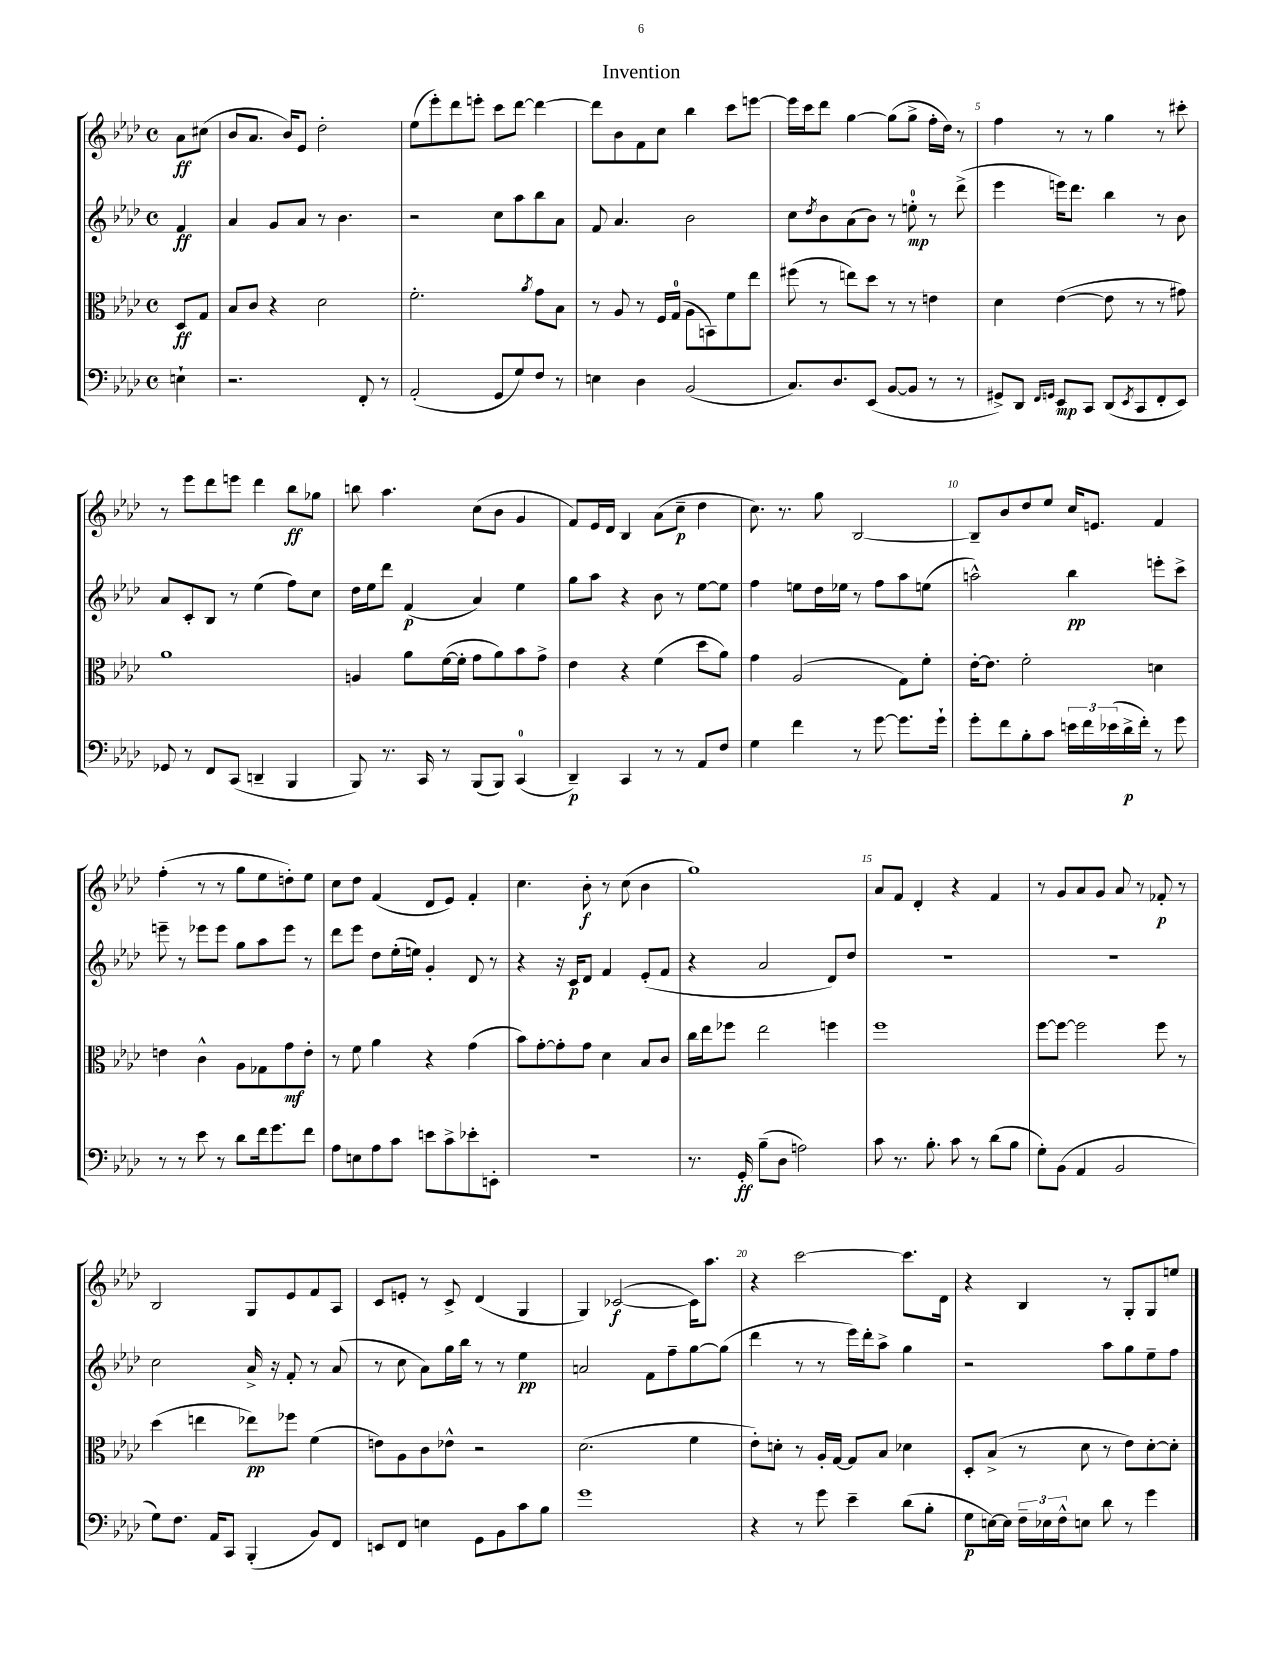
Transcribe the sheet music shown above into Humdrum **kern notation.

**kern	**dynam	**kern	**dynam	**kern	**dynam	**kern	**dynam
*part4	*part4	*part3	*part3	*part2	*part2	*part1	*part1
*staff4	*staff4	*staff3	*staff3	*staff2	*staff2	*staff1	*staff1
*clefF4	*	*clefC3	*	*clefG2	*	*clefG2	*
*k[b-e-a-d-]	*	*k[b-e-a-d-]	*	*k[b-e-a-d-]	*	*k[b-e-a-d-]	*
*M4/4	*	*M4/4	*	*M4/4	*	*M4/4	*
*met(c)	*	*met(c)	*	*met(c)	*	*met(c)	*
=	=	=	=	=	=	=	=
4En`\	.	8D-/L	ff	4f/	ff	8a-\L	ff
.	.	8G/J	.	.	.	(8cc#X\J	.
=1	=1	=1	=1	=1	=1	=1	=1
2.r	.	8B-/L	.	4a-/	.	8b-/L	.
.	.	8c/J	.	.	.	8.a-/J	.
.	.	4r	.	8g/L	.	.	.
.	.	.	.	.	.	16b-/KL)	.
.	.	.	.	8a-/J	.	8e-/J	.
.	.	2d-\	.	8r	.	2dd-'\	.
.	.	.	.	4.b-\	.	.	.
8FF'/	.	.	.	.	.	.	.
8r	.	.	.	.	.	.	.
=2	=2	=2	=2	=2	=2	=2	=2
(2AA-'/	.	2.f'\	.	2r	.	(8ee-\L	.
.	.	.	.	.	.	8eee-'\)	.
.	.	.	.	.	.	8ddd-\	.
.	.	.	.	.	.	8eeen'\J	.
8GG/L	.	.	.	8cc\L	.	8ccc\L	.
8G/)	.	.	.	8aa-\	.	[8ddd-\J	.
.	.	8qa-/	.	.	.	.	.
8F/J	.	8g\L	.	8bb-\	.	4ddd-\_	.
8r	.	8B-\J	.	8a-\J	.	.	.
=3	=3	=3	=3	=3	=3	=3	=3
4En\	.	8r	.	8f/	.	8ddd-\L]	.
.	.	8A-/	.	4.a-/	.	8b-\	.
4D-\	.	8r	.	.	.	8f\	.
.	.	16F/LL	.	.	.	8cc\J	.
.	.	(16G/JJ	.	.	.	.	.
(2BB-/	.	8A-\L	.	2b-\	.	4bb-\	.
.	.	8BBn\)	.	.	.	.	.
.	.	8f\	.	.	.	8ccc\L	.
.	.	8ee-\J	.	.	.	[8eeen\J	.
=4	=4	=4	=4	=4	=4	=4	=4
8.C/L)	.	(8ff#X\	.	8cc\L	.	16eee\LL]	.
.	.	.	.	.	.	16ccc\J	.
.	.	.	.	8qdd-/	.	.	.
.	.	8r	.	8b-\	.	8ddd-\J	.
8.D-/	.	.	.	.	.	.	.
.	.	8een\L)	.	(8a-\	.	[4gg\	.
(8EE-/J	.	8dd-\J	.	8b-\J)	.	.	.
[8BB-/L	.	8r	.	8r	.	(8gg\L]	.
8BB-/J]	.	8r	.	8een'\	mp	8gg^\J	.
8r	.	4en\	.	8r	.	16ff'\LL	.
.	.	.	.	.	.	16dd-\JJ)	.
8r	.	.	.	(8ddd-^\	.	8r	.
=5	=5	=5	=5	=5	=5	=5	=5
8GG#X^/L)	.	4d-\	.	4eee-\	.	4ff\	.
8DD-/J	.	.	.	.	.	.	.
16qqFF/LL	.	.	.	.	.	.	.
16qqGGn/JJ	.	.	.	.	.	.	.
8EE-/L	mp	([4e-\	.	16eeen\KL)	.	8r	.
.	.	.	.	8.ddd-\J	.	.	.
8CC/J	.	.	.	.	.	8r	.
(8DD-/L	.	8e-\]	.	4bb-\	.	4gg\	.
8qEE-/	.	.	.	.	.	.	.
8CC/	.	8r	.	.	.	.	.
8FF'/	.	8r	.	8r	.	8r	.
8EE-/J)	.	8g#X\)	.	8b-\	.	8ccc#X'\	.
!!LO:LB:g=z
=6	=6	=6	=6	=6	=6	=6	=6
8GG-X/	.	1a-	.	8a-/L	.	8r	.
8r	.	.	.	8c'/	.	8eee-\L	.
8FF/L	.	.	.	8B-/J	.	8ddd-\	.
(8CC/J	.	.	.	8r	.	8eeen\J	.
4DDn~/	.	.	.	(4ee-\	.	4ddd-\	.
4BBB-/	.	.	.	8ff\L)	.	8bb-\L	ff
.	.	.	.	8cc\J	.	8gg-X\J	.
=7	=7	=7	=7	=7	=7	=7	=7
8BBB-/)	.	4An/	.	16dd-\LL	.	8bbn\	.
.	.	.	.	16ee-\J	.	.	.
8.r	.	.	.	8ddd-\J	.	4.aa-\	.
.	.	8a-\L	.	(4f/	p	.	.
16CC/	.	.	.	.	.	.	.
8r	.	([16f\L	.	.	.	.	.
.	.	16f'\JJ]	.	.	.	.	.
(8BBB-/L	.	8g\L	.	4a-/)	.	(8cc\L	.
8BBB-/J)	.	8a-\)	.	.	.	8b-\J	.
(4CC/	.	8b-\	.	4ee-\	.	4g/	.
.	.	8g^\J	.	.	.	.	.
=8	=8	=8	=8	=8	=8	=8	=8
4DD-~/)	p	4e-\	.	8gg\L	.	8f/L)	.
.	.	.	.	8aa-\J	.	16e-/L	.
.	.	.	.	.	.	16d-/JJ	.
4CC/	.	4r	.	4r	.	4B-/	.
8r	.	(4f\	.	8b-\	.	(8a-\L	.
8r	.	.	.	8r	.	8cc~\J	p
8AA-/L	.	8dd-\L	.	[8ee-\L	.	4dd-\	.
8F/J	.	8a-\J)	.	8ee-\J]	.	.	.
=9	=9	=9	=9	=9	=9	=9	=9
4G\	.	4g\	.	4ff\	.	8.cc\)	.
.	.	.	.	.	.	8.r	.
4f\	.	(2A-/	.	8een\L	.	.	.
.	.	.	.	16dd-\L	.	8gg\	.
.	.	.	.	16ee-X\JJ	.	.	.
8r	.	.	.	8r	.	[2B-/	.
[8g\	.	.	.	8ff\L	.	.	.
8.g\L]	.	8G\L)	.	8aa-\	.	.	.
.	.	8f'\J	.	(8een\J	.	.	.
16g`\Jk	.	.	.	.	.	.	.
=10	=10	=10	=10	=10	=10	=10	=10
8g'\L	.	[16e-'\KL	.	2aan^^\)	.	8B-~/L]	.
.	.	8.e-\J]	.	.	.	.	.
8f\	.	.	.	.	.	8b-/	.
8B-'\	.	2f'\	.	.	.	8dd-/	.
8c\J	.	.	.	.	.	8ee-/J	.
24en\LL	.	.	.	4bb-\	pp	16cc/KL	.
24f\	.	.	.	.	.	.	.
.	.	.	.	.	.	8.en/J	.
(24e-X\	.	.	.	.	.	.	.
16d-^\	p	.	.	.	.	.	.
16f'\JJ)	.	.	.	.	.	.	.
8r	.	4dn\	.	8eeen'\L	.	4f/	.
8g\	.	.	.	8ccc^\J	.	.	.
!!LO:LB:g=z
=11	=11	=11	=11	=11	=11	=11	=11
8r	.	4en\	.	8eeen~\	.	(4ff'\	.
8r	.	.	.	8r	.	.	.
8e-\	.	4c^^\	.	8eee-X\L	.	8r	.
8r	.	.	.	8eee-\J	.	8r	.
8d-\L	.	8A-\L	.	8gg\L	.	8gg\L	.
16f\k	.	8G-X\	.	8aa-\	.	8ee-\	.
8.g\	.	.	.	.	.	.	.
.	.	8g\	mf	8eee-\J	.	8ddn'\)	.
8f\J	.	8e'\J	.	8r	.	8ee-\J	.
=12	=12	=12	=12	=12	=12	=12	=12
8A-\L	.	8r	.	8ddd-\L	.	8cc\L	.
8En\	.	8f\	.	8eee-\J	.	8dd-\J	.
8A-\	.	4a-\	.	8dd-\L	.	(4f/	.
8c\J	.	.	.	(16ee-'\L	.	.	.
.	.	.	.	16een\JJ)	.	.	.
8en\L	.	4r	.	4g'/	.	8d-/L	.
8c^\	.	.	.	.	.	8e-/J)	.
8e-X'\	.	(4g\	.	8d-/	.	4f'/	.
8EEn'\J	.	.	.	8r	.	.	.
=13	=13	=13	=13	=13	=13	=13	=13
1r	.	8b-\L)	.	4r	.	4.cc\	.
.	.	[8g'\	.	.	.	.	.
.	.	8g'\]	.	16r	.	.	.
.	.	.	.	16c/KL	p	.	.
.	.	8g\J	.	8d-/J	.	8b-'\	f
.	.	4d-\	.	4f/	.	8r	.
.	.	.	.	.	.	(8cc\	.
.	.	8B-/L	.	(8e-'/L	.	4b-\	.
.	.	8c/J	.	8f/J	.	.	.
=14	=14	=14	=14	=14	=14	=14	=14
8.r	.	16cc\LL	.	4r	.	1gg)	.
.	.	16ee-\J	.	.	.	.	.
.	.	8ff-X\J	.	.	.	.	.
16GG'/	ff	.	.	.	.	.	.
(8B-~\L	.	2ee-\	.	2a-/	.	.	.
8D-\J	.	.	.	.	.	.	.
2An\)	.	.	.	.	.	.	.
.	.	4ffn\	.	8d-/L)	.	.	.
.	.	.	.	8dd-/J	.	.	.
=15	=15	=15	=15	=15	=15	=15	=15
8c\	.	1ff	.	1r	.	8a-/L	.
8.r	.	.	.	.	.	8f/J	.
.	.	.	.	.	.	4d-'/	.
8.B-'\	.	.	.	.	.	.	.
8c\	.	.	.	.	.	4r	.
8r	.	.	.	.	.	.	.
(8d-\L	.	.	.	.	.	4f/	.
8B-\J	.	.	.	.	.	.	.
=16	=16	=16	=16	=16	=16	=16	=16
8G'\L)	.	[8ff\L	.	1r	.	8r	.
(8BB-\J	.	8ff\J_	.	.	.	8g/L	.
4AA-/	.	2ff\]	.	.	.	8a-/	.
.	.	.	.	.	.	8g/J	.
2BB-/	.	.	.	.	.	8a-/	.
.	.	.	.	.	.	8r	.
.	.	8ff\	.	.	.	8f-X'/	p
.	.	8r	.	.	.	8r	.
!!LO:LB:g=z
=17	=17	=17	=17	=17	=17	=17	=17
8G\L)	.	(4dd-\	.	2cc\	.	2B-/	.
8.F\J	.	.	.	.	.	.	.
.	.	4een\	.	.	.	.	.
16AA-/KL	.	.	.	.	.	.	.
8CC/J	.	.	.	.	.	.	.
(4BBB-'/	.	8ee-X\L)	pp	16a-^/	.	8G/L	.
.	.	.	.	16r	.	.	.
.	.	8ff-X\J	.	8f'/	.	8e-/	.
8BB-/L)	.	(4f\	.	8r	.	8f/	.
8FF/J	.	.	.	(8a-/	.	8A-/J	.
=18	=18	=18	=18	=18	=18	=18	=18
8EEn/L	.	8en\L)	.	8r	.	8c/L	.
8FF/J	.	8A-\	.	8cc\	.	8en'/J	.
4En\	.	8c\	.	8a-\L)	.	8r	.
.	.	8e-X^^\J	.	16gg\L	.	8c^/	.
.	.	.	.	16bb-\JJ	.	.	.
8GG\L	.	2r	.	8r	.	(4d-/	.
8BB-\	.	.	.	8r	.	.	.
8c\	.	.	.	4ee-\	pp	4G/	.
8B-\J	.	.	.	.	.	.	.
=19	=19	=19	=19	=19	=19	=19	=19
1g	.	(2.d-\	.	2an/	.	4G/)	.
.	.	.	.	.	.	([2c-X/	f
.	.	.	.	8f\L	.	.	.
.	.	.	.	8ff~\	.	.	.
.	.	4f\	.	[8gg\	.	16c-\KL])	.
.	.	.	.	.	.	8.aa-\J	.
.	.	.	.	(8gg\J]	.	.	.
=20	=20	=20	=20	=20	=20	=20	=20
4r	.	8e-'\L)	.	4ddd-\	.	4r	.
.	.	8dn'\J	.	.	.	.	.
8r	.	8r	.	8r	.	[2ccc\	.
8g\	.	16A-'/LL	.	8r	.	.	.
.	.	[16G/JJ	.	.	.	.	.
4e-~\	.	8G/L]	.	16eee-\LL)	.	.	.
.	.	.	.	16ddd-'\J	.	.	.
.	.	8B-/J	.	8aa-^\J	.	.	.
(8d-\L	.	4d-X\	.	4gg\	.	8.ccc\L]	.
8B-'\J	.	.	.	.	.	.	.
.	.	.	.	.	.	16d-\Jk	.
=21	=21	=21	=21	=21	=21	=21	=21
8G\L	p	8D-'/L	.	2r	.	4r	.
[16En\L)	.	(8B-^/J	.	.	.	.	.
16E\JJ]	.	.	.	.	.	.	.
24F~\LL	.	8r	.	.	.	4B-/	.
24E-X\	.	.	.	.	.	.	.
24F^^\J	.	.	.	.	.	.	.
8En\J	.	8d-\	.	.	.	.	.
8d-\	.	8r	.	8aa-\L	.	8r	.
8r	.	8e-\L)	.	8gg\	.	8G'/L	.
4g\	.	[8d-'\	.	8ee-~\	.	8G/	.
.	.	8d-'\J]	.	8ff\J	.	8een/J	.
==	==	==	==	==	==	==	==
*-	*-	*-	*-	*-	*-	*-	*-
